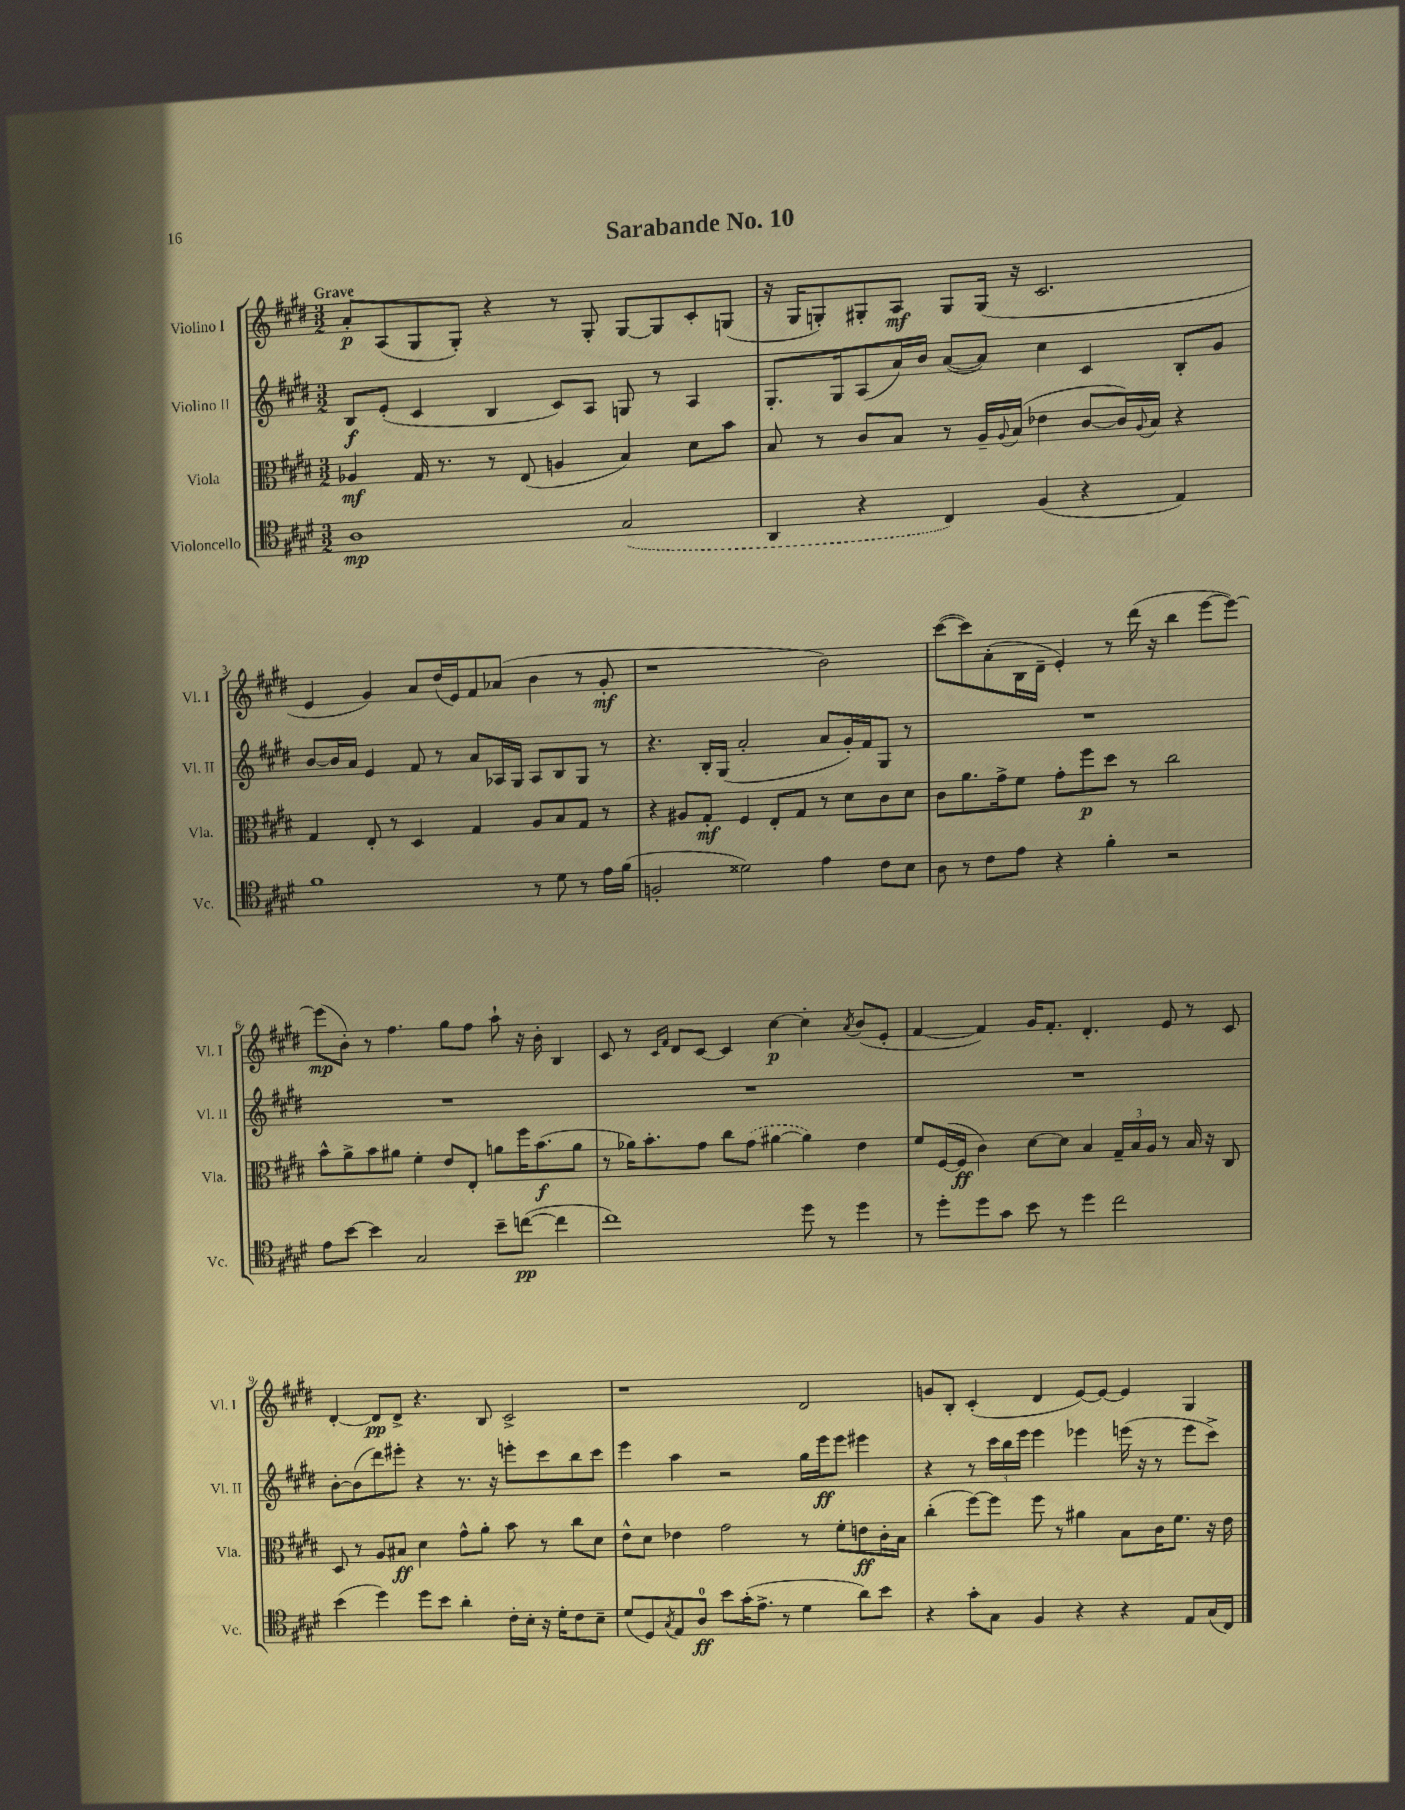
\header { title = "Sarabande No. 10" }
<<
\new StaffGroup <<
\new Staff = "s0" \with { instrumentName = "Violino I" shortInstrumentName = "Vl. I" } {
    \clef treble \key e \major \numericTimeSignature \time 3/2 \tempo "Grave"
    a'8-.\p a8( gis8 gis8-.) r4 r8 gis8-. gis8~ gis8 cis'8-. g8( |
    r16 gis16 g8-.) gis8-. a8\mf gis8 gis16( r16 cis'2. |
    e'4 gis'4) a'8 dis''16( e'16) fis'8 aes'8( b'4 r8 gis'8-.\mf |
    r1 b'2) |
    cis'''8~( cis'''8) a'8-.( b16 dis'16-- e'4-.) r8 dis'''16( r16 b''4 e'''8~ e'''8~) |
    e'''8\mp( b'8-.) r8 fis''4. gis''8 fis''8 a''8-! r16 b'16-. b4 |
    cis'8 r8 \grace { cis'16 fis'16 } dis'8 cis'8~ cis'4 cis''4~\p cis''4-. \acciaccatura { a'8 } b'8( e'8-. |
    fis'4~ fis'4) gis'16 fis'8.-. dis'4.-. e'8 r8 cis'8 |
    dis'4~-. dis'8\pp dis'8-> r4. b8 cis'2-> |
    r1 dis'2 |
    g'8 b8-. cis'4-.( dis'4 e'8~) e'8~ e'4 gis4 \bar "|." |
}
\new Staff = "s1" \with { instrumentName = "Violino II" shortInstrumentName = "Vl. II" } {
    \clef treble \key e \major \numericTimeSignature \time 3/2
    b8\f e'8-.( cis'4 b4 cis'8) a8 g8 r8 a4 |
    gis8.-. gis16 a8( a'16) b'16 a'8~( a'8) cis''4 cis'4 b8-. gis'8 |
    b'8~ b'16 a'16 e'4 fis'8 r8 a'8 aes16 gis16 aes8 b8 gis8 r8 |
    r4. b16-. gis16( a'2-. a'8 gis'16-.) fis'16 gis8 r8 |
    R1. |
    R1. |
    R1. |
    R1. |
    b'8~-. b'8( dis'''8) eis'''8-. r4 r8. r16 e'''8-. cis'''8 b''8 cis'''8 |
    e'''4 a''4 r2 gis''16 e'''16\ff e'''8 eis'''4 |
    r4 r8 \tuplet 3/2 { cis'''16 b''16 e'''16 } e'''4 ees'''4 e'''16( r16 r8 e'''8 cis'''8->) \bar "|." |
}
\new Staff = "s2" \with { instrumentName = "Viola" shortInstrumentName = "Vla." } {
    \clef alto \key e \major \numericTimeSignature \time 3/2
    aes4\mf gis16 r8. r8 e8( a4 b4) dis'8 b'8 |
    b8 r8 cis'8 b8 r8 a16-- \appoggiatura { a8 } b16( ees'4 cis'8~ cis'16) \appoggiatura { a8 } b16 r4 |
    gis4 e8-. r8 dis4 gis4 a8 b8 gis8 r8 |
    r4 ais8 gis8-.\mf fis4 e8-. gis8 r8 dis'8 cis'8 dis'8 |
    cis'8 a'8. gis'16-> fis'8 gis'8-. fis''8\p dis''8 r8 cis''2 |
    b'8-^ a'8-> b'8 ais'8 fis'4-. e'8 e8-. a'8 fis''16 b'8.\f( a'8 |
    r8 aes'16) b'8.-. gis'8 cis''8 \once \slurDashed gis'8( ais'4~ ais'4) e'4 |
    fis'8 fis16~( fis16\ff cis'4) dis'8~ dis'8 b4 \tuplet 3/2 { gis16-- b16 a16 } r8 b16 r16 cis8 |
    dis8 r8 a8 bis8\ff dis'4 gis'8-^ a'8-. b'8 r8 cis''8 dis'8 |
    e'8-^ dis'8 ees'4 gis'2 r8 fis'8-. e'8\ff cis'16-. b16 |
    cis''4-.( fis''8~) fis''8 fis''8 r8 ais'4 b8 cis'16 fis'8. r16 e'16 \bar "|." |
}
\new Staff = "s3" \with { instrumentName = "Violoncello" shortInstrumentName = "Vc." } {
    \clef tenor \key e \major \numericTimeSignature \time 3/2
    a1\mp \once \slurDashed gis2( |
    a,4 r4 cis4) fis4( r4 e4) |
    fis'1 r8 dis'8 r8 e'16 fis'16( |
    f2-. disis'2) e'4 cis'8 b8 |
    a8 r8 cis'8 e'8 r4 fis'4-. r2 |
    e'8 b'8~ b'4 gis2 b'8-- c''8~\pp( c''4 |
    cis''1) dis''8 r8 dis''4 |
    r8 dis''8-. dis''8 gis'8 b'8 r8 dis''4 cis''2 |
    b'4( dis''4) dis''8 b'8 a'4-. cis'16-. b16-. r16 dis'16-. cis'8 b8-- |
    dis'8( dis8) \acciaccatura { gis8 } e8 a8-0\ff b'8 gis'16-.( e'8.-> r8 dis'4 a'8) b'8 |
    r4 gis'8-. gis8 fis4 r4 r4 e8 gis16( cis16) \bar "|." |
}
>>
>>
